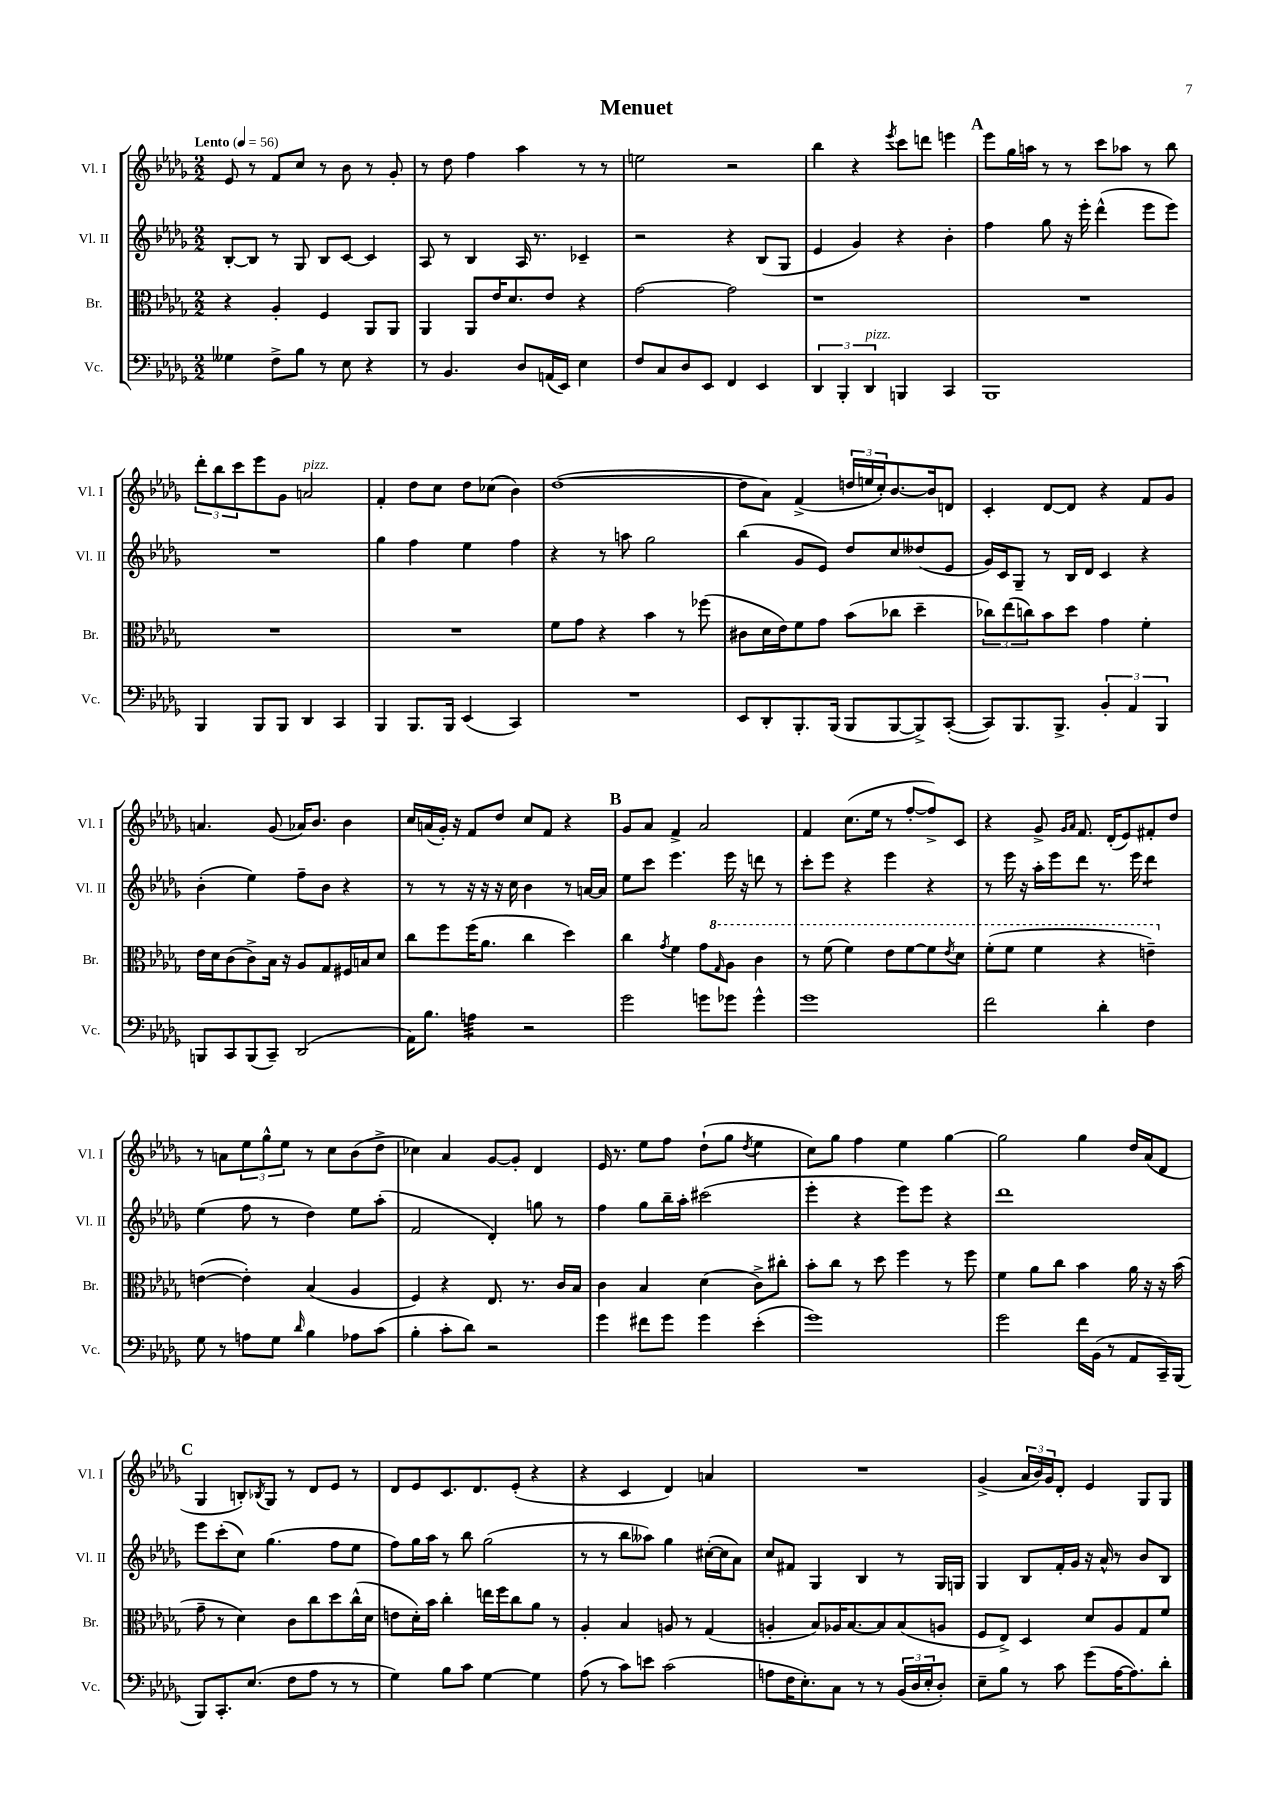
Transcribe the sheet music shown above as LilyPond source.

\header { title = "Menuet" }
<<
\new StaffGroup <<
\new Staff = "s0" \with { instrumentName = "Vl. I" shortInstrumentName = "Vl. I" } {
    \clef treble \key des \major \numericTimeSignature \time 2/2 \tempo "Lento" 4 = 56
    ees'8 r8 f'8 c''8 r8 bes'8 r8 ges'8-. |
    r8 des''8 f''4 aes''4 r8 r8 |
    e''2 r2 |
    bes''4 r4 \acciaccatura { ees'''8 } c'''8 d'''8 e'''4 |
    \mark \markup { \bold "A" } ees'''8 ges''16 a''16 r8 r8 c'''8 aes''8 r8 bes''8 |
    \tuplet 3/2 { des'''8-. bes''8 c'''8 } ees'''8 ges'8 a'2^\markup { \italic "pizz." } |
    f'4-. des''8 c''8 des''8 ces''8( bes'4) |
    des''1~( |
    des''8 aes'8) f'4->( \tuplet 3/2 { d''16 e''16 c''16-.) } bes'8.~ bes'16 d'8 |
    c'4-. des'8~ des'8 r4 f'8 ges'8 |
    a'4. ges'8( aes'16) bes'8. bes'4 |
    c''16 a'16( ges'16-.) r16 f'8 des''8 c''8 f'8 r4 |
    \mark \markup { \bold "B" } ges'8 aes'8 f'4-> aes'2 |
    f'4 c''8.( ees''16 r8 f''8~-. f''8->) c'8 |
    r4 ges'8-> \grace { ges'16 aes'16 } f'8. des'16-.( ees'8) fis'8-. des''8 |
    r8 a'8 \tuplet 3/2 { ees''8 ges''8-^ ees''8 } r8 c''8 bes'8( des''8-> |
    ces''4) aes'4 ges'8~ ges'8-. des'4 |
    ees'16 r8. ees''8 f''8 des''8-!( ges''8 \acciaccatura { des''8 } ees''4 |
    c''8) ges''8 f''4 ees''4 ges''4~ |
    ges''2 ges''4 des''16 aes'16( des'8 |
    \mark \markup { \bold "C" } ges4 b8-.) \acciaccatura { bes8 } ges8 r8 des'8 ees'8 r8 |
    des'8 ees'8 c'8. des'8. ees'8-.( r4 |
    r4 c'4 des'4) a'4 |
    R1 |
    ges'4->( \tuplet 3/2 { aes'16 bes'16) ges'16 } des'8-. ees'4 ges8 ges8 \bar "|." |
}
\new Staff = "s1" \with { instrumentName = "Vl. II" shortInstrumentName = "Vl. II" } {
    \clef treble \key des \major \numericTimeSignature \time 2/2
    bes8~-. bes8 r8 ges8 bes8 c'8~ c'4 |
    aes8 r8 bes4 aes16 r8. ces'4-- |
    r2 r4 bes8( ges8 |
    ees'4 ges'4) r4 bes'4-. |
    \mark \markup { \bold "A" } f''4 ges''8 r16 ees'''16-. des'''4-^( ees'''8 ees'''8) |
    R1 |
    ges''4 f''4 ees''4 f''4 |
    r4 r8 a''8 ges''2 |
    bes''4( ges'8 ees'8) des''8 c''8 deses''8( ees'8 |
    ges'16) c'16 ges8-- r8 bes16 des'16 c'4 r4 |
    bes'4-.( ees''4) f''8-- bes'8 r4 |
    r8 r8 r16 r16 r16 c''16 bes'4 r8 a'16~ a'16 |
    \mark \markup { \bold "B" } ees''8 c'''8 ees'''4. ees'''16 r16 d'''8 r8 |
    c'''8-. ees'''8 r4 ees'''4 r4 |
    r8 ees'''16 r16 aes''16-. ees'''16 des'''8 r8. ees'''16 des'''4:8 |
    ees''4( f''8 r8 des''4) ees''8 aes''8-.( |
    f'2 des'4-.) g''8 r8 |
    f''4 ges''8 bes''16-- aes''16-. cis'''2( |
    ees'''4-. r4 ees'''8) ees'''8 r4 |
    des'''1 |
    \mark \markup { \bold "C" } ees'''8 c'''8-.( c''8) ges''4.( f''8 ees''8 |
    f''8) ges''16 aes''16 r8 bes''8 ges''2( |
    r8 r8 bes''8 aeses''8) ges''4 cis''16~-.( cis''16 aes'8) |
    c''8 fis'8 ges4 bes4 r8 ges16 g16 |
    ges4 bes8 f'16-. ges'16 r16 aes'16-^ r8 bes'8 bes8 \bar "|." |
}
\new Staff = "s2" \with { instrumentName = "Br." shortInstrumentName = "Br." } {
    \clef alto \key des \major \numericTimeSignature \time 2/2
    r4 aes4-. f4 aes,8 aes,8 |
    aes,4 aes,8 ees'16 des'8. ees'8 r4 |
    ges'2~ ges'2 |
    r1 |
    \mark \markup { \bold "A" } R1 |
    R1 |
    R1 |
    f'8 ges'8 r4 bes'4 r8 fes''8( |
    cis'8 des'16 ees'16) f'8 ges'8 bes'8( ces''8 des''4-- |
    \tuplet 3/2 { ces''8) ees''8( c''8) } bes'8 des''8 ges'4 f'4-. |
    ees'16 des'16 c'8( c'8->) bes16 r16 aes8 ges8 fis16 b16 des'8 |
    c''8 f''8 f''16( aes'8. c''4 des''4) |
    \mark \markup { \bold "B" } c''4 \acciaccatura { ges'8 } f'4 ges'8 \ottava #1 \grace { ges'16 } aes'8 c''4 |
    r8 f''8( f''4) ees''8 f''8~ f''8 \acciaccatura { ees''8 } des''8 |
    f''8-.( f''8 f''4 r4 e''4--) \ottava #0 |
    e'4~( e'4-.) bes4( aes4 |
    f4) r4 ees8. r8. c'16 bes16 |
    c'4 bes4 des'4( c'8->) cis''8-. |
    bes'8-. c''8 r8 des''8 f''4 r8 f''8 |
    f'4 aes'8 c''8 bes'4 aes'16 r16 r16 bes'16( |
    \mark \markup { \bold "C" } ges'8-- r8 des'4) c'8 c''8 des''8 c''16-^( des'16 |
    e'8 des'16-.) bes'16 c''4-. e''16 f''16 c''8 aes'8 r8 |
    aes4-. bes4 a8 r8 ges4( |
    a4-. bes8) aes16 bes8.~ bes8 bes8( a8 |
    f8 ees8->) des4 des'8 aes8 ges8 f'8 \bar "|." |
}
\new Staff = "s3" \with { instrumentName = "Vc." shortInstrumentName = "Vc." } {
    \clef bass \key des \major \numericTimeSignature \time 2/2
    geses4 f8-> bes8 r8 ees8 r4 |
    r8 bes,4. des8 a,16( ees,16) ees4 |
    f8 c8 des8 ees,8 f,4 ees,4 |
    \tuplet 3/2 { des,4 bes,,4-. des,4^\markup { \italic "pizz." } } b,,4 c,4 |
    \mark \markup { \bold "A" } bes,,1 |
    bes,,4 bes,,8 bes,,8 des,4 c,4 |
    bes,,4 bes,,8. bes,,16 ees,4( c,4) |
    R1 |
    ees,8 des,8-. bes,,8.-. bes,,16( bes,,8 bes,,8~ bes,,8->) c,8~-.( |
    c,8) bes,,8. bes,,8.-> \tuplet 3/2 { bes,4-. aes,4 bes,,4 } |
    b,,8 c,8 b,,8( c,8--) des,2( |
    aes,16) bes8. a4:32 r2 |
    \mark \markup { \bold "B" } ges'2 g'8 ges'8 ges'4-^ |
    ges'1 |
    f'2 des'4-. f4 |
    ges8 r8 a8 ges8 \grace { des'16 } bes4 aes8 c'8( |
    bes4-. c'8-. des'8) r2 |
    ges'4 fis'8 ges'8 ges'4 ees'4-.( |
    ges'1) |
    ges'2 f'16 bes,16( r8 aes,8 c,16--) bes,,16( |
    \mark \markup { \bold "C" } bes,,8) c,8.-. ees8.( f8 aes8 r8 r8 |
    ges4) bes8 c'8 ges4~ ges4 |
    aes8( r8 c'8) e'8 c'2( |
    a8 f16 ees8.-.) c8 r8 r8 \tuplet 3/2 { bes,16( des16 ees16-. } des8-.) |
    ees8-- bes8 r8 c'8 ges'8( aes16~ aes8.) des'8-. \bar "|." |
}
>>
>>
\layout { \context { \Score \remove "Bar_number_engraver" } }
